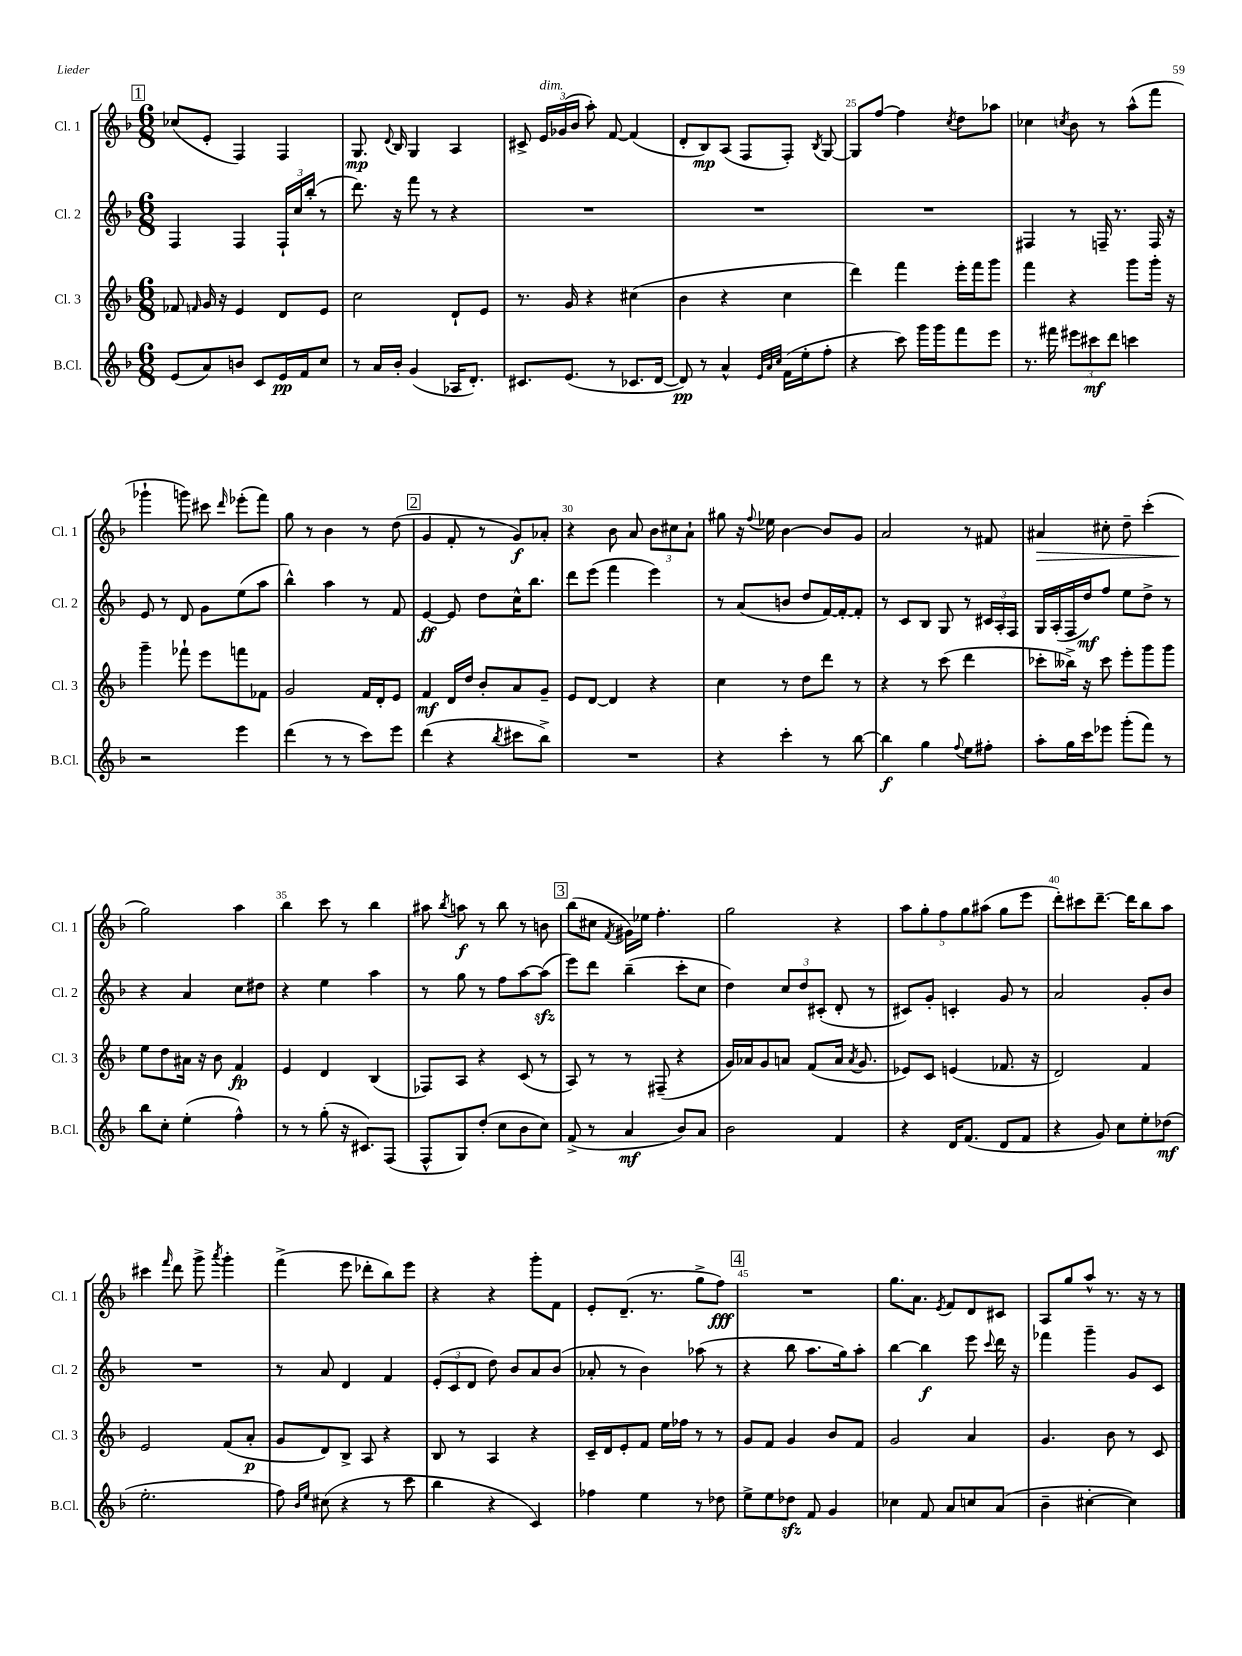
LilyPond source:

<<
\new StaffGroup <<
\new Staff = "s0" \with { instrumentName = "Cl. 1" shortInstrumentName = "Cl. 1" } {
    \clef treble \key f \major \numericTimeSignature \time 6/8
    \autoBeamOff \mark \markup { \box "1" } ces''8[( e'8]-. f4) f4 |
    g8.\mp \appoggiatura { d'8 } bes16 g4 a4 |
    cis'8-> \tuplet 3/2 { e'16[^\markup { \italic "dim." } ges'16( bes'16] } a''8-.) f'8~ f'4( |
    d'8[-. bes8\mp) a8]( f8[ f8]-.) \acciaccatura { bes8 } g8~ |
    g8[ f''8]~ f''4 \acciaccatura { c''8 } d''8[ aes''8] |
    ces''4 \acciaccatura { c''8 } bes'8 r8 a''8[-^( f'''8] |
    ges'''4-! g'''8) cis'''8 \grace { d'''16 } ees'''8[-.( f'''8]) |
    g''8 r8 bes'4 r8 d''8( |
    \mark \markup { \box "2" } g'4 f'8-. r8 g'8[\f) aes'8]-. |
    r4 bes'8 a'8 \tuplet 3/2 { bes'8[ cis''8 a'8]-! } |
    gis''8 r16 \appoggiatura { f''8 } ees''16 bes'4~ bes'8[ g'8] |
    a'2 r8 fis'8 |
    ais'4\> cis''8-. d''8-- c'''4-.( |
    g''2\!) a''4 |
    bes''4 c'''8 r8 bes''4 |
    ais''8 \acciaccatura { bes''8 } a''8\f r8 bes''8 r8 b'8 |
    \mark \markup { \box "3" } bes''8[( cis''8] \acciaccatura { f'8 } gis'16[) ees''16] f''4.-. |
    g''2 r4 |
    \tuplet 5/4 { a''8[ g''8-. f''8 g''8 ais''8]( } g''8[ e'''8] |
    d'''8[-.) cis'''8 d'''8.]~-- d'''16[ bes''8 a''8] |
    cis'''4 \grace { f'''16 } d'''8 g'''8-> \acciaccatura { a'''8 } g'''4-. |
    f'''4->( e'''8 des'''8[-. bes''8) e'''8] |
    r4 r4 g'''8[-. f'8] |
    e'8[-. d'8.]--( r8. g''8[-> f''8]\fff) |
    \mark \markup { \box "4" } R2. |
    g''8.[ a'8.] \acciaccatura { e'8 } f'8[ d'8 cis'8] |
    a8[ g''8 a''8]-^ r8. r16 r8 \bar "|." |
}
\new Staff = "s1" \with { instrumentName = "Cl. 2" shortInstrumentName = "Cl. 2" } {
    \clef treble \key f \major \numericTimeSignature \time 6/8
    \autoBeamOff \mark \markup { \box "1" } f4 f4 \tuplet 3/2 { f16[-! c''16 bes''16]-.( } r8 |
    d'''8.) r16 f'''8 r8 r4 |
    R2. |
    R2. |
    R2. |
    fis4 r8 f16-- r8. f16 r16 |
    e'8 r8 d'8 g'8[ e''8( a''8] |
    bes''4-^) a''4 r8 f'8 |
    \mark \markup { \box "2" } e'4~\ff e'8 d''8[ c''16-^ bes''8.] |
    d'''8[ e'''8]( f'''4 e'''4) |
    r8 a'8[( b'8] d''8[ f'16~) f'16~-. f'8]-. |
    r8 c'8[ bes8] g8 r8 \tuplet 3/2 { cis'16[ a16-. f16] } |
    g16[ a16-.( f16 d''16\mf) f''8] e''8[ d''8]-> r8 |
    r4 a'4 c''8[ dis''8] |
    r4 e''4 a''4 |
    r8 g''8 r8 f''8[ a''8~ a''8]\sfz( |
    \mark \markup { \box "3" } e'''8[) d'''8] bes''4--( c'''8[-. c''8] |
    d''4) \tuplet 3/2 { c''8[ d''8 cis'8]-.( } d'8-. r8 |
    cis'8[) g'8]-. c'4-. g'8 r8 |
    a'2 g'8[-. bes'8] |
    R2. |
    r8 a'8 d'4 f'4 |
    \tuplet 3/2 { e'8[-.( c'8 d'8] } d''8) bes'8[ a'8 bes'8]( |
    aes'8-. r8 bes'4) aes''8( r8 |
    \mark \markup { \box "4" } r4 bes''8 a''8.[ g''16) a''8]-. |
    bes''4~ bes''4\f e'''8 \appoggiatura { c'''8 } d'''16 r16 |
    fes'''4 g'''4-- g'8[ c'8] \bar "|." |
}
\new Staff = "s2" \with { instrumentName = "Cl. 3" shortInstrumentName = "Cl. 3" } {
    \clef treble \key f \major \numericTimeSignature \time 6/8
    \autoBeamOff \mark \markup { \box "1" } fes'8 \grace { f'16 } g'16 r16 e'4 d'8[ e'8] |
    c''2 d'8[-! e'8] |
    r8. g'16 r4 cis''4( |
    bes'4 r4 c''4 |
    d'''4) f'''4 e'''16[-. f'''16 g'''8] |
    f'''4 r4 g'''8[ g'''16]-. r16 |
    g'''4-- fes'''8-! e'''8[ f'''8 fes'8] |
    g'2 f'16[ d'16-. e'8] |
    \mark \markup { \box "2" } f'4\mf d'16[ d''16] bes'8[-. a'8 g'8]-- |
    e'8[ d'8]~ d'4 r4 |
    c''4 r8 d''8[ d'''8] r8 |
    r4 r8 c'''8( d'''4 |
    ces'''8[-. beses''16]->) r16 ces'''8 e'''8[-. g'''8 g'''8] |
    e''8[ d''8 ais'16] r16 bes'8 f'4\fp |
    e'4 d'4 bes4( |
    fes8[) a8] r4 c'8( r8 |
    \mark \markup { \box "3" } a8) r8 r8 fis8--( r4 |
    g'16[) aes'16 g'8 a'8] f'8[( a'16] \acciaccatura { a'8 } g'8. |
    ees'8[) c'8] e'4( fes'8. r16 |
    d'2) f'4 |
    e'2 f'8[( a'8]-.\p |
    g'8[ d'8) bes8]-> a8 r4 |
    bes8 r8 a4 r4 |
    c'16[-- d'16 e'8-. f'8] e''16[ fes''16] r8 r8 |
    \mark \markup { \box "4" } g'8[ f'8] g'4 bes'8[ f'8] |
    g'2 a'4 |
    g'4. bes'8 r8 c'8 \bar "|." |
}
\new Staff = "s3" \with { instrumentName = "B.Cl." shortInstrumentName = "B.Cl." } {
    \clef treble \key f \major \numericTimeSignature \time 6/8
    \autoBeamOff \mark \markup { \box "1" } e'8[( a'8) b'8] c'8[ e'16\pp f'16 c''8] |
    r8 a'16[ bes'16]-. g'4( aes16[ d'8.]-.) |
    cis'8.[ e'8.]( r8 ces'8.[ d'16]~ |
    d'8\pp) r8 a'4-^ \grace { e'32[ a'32 c''32] } f'16[( e''16-. f''8]-. |
    r4 c'''8) g'''16[ g'''16 f'''8 e'''8] |
    r8. fis'''16 \tuplet 3/2 { eis'''8[ cis'''8\mf d'''8] } c'''4 |
    r2 e'''4 |
    d'''4( r8 r8 c'''8[) e'''8] |
    \mark \markup { \box "2" } d'''4( r4 \acciaccatura { bes''8 } cis'''8[ bes''8]->) |
    R2. |
    r4 c'''4-. r8 bes''8~ |
    bes''4\f g''4 \appoggiatura { f''8 } e''8[ fis''8]-. |
    a''8[-. g''16 c'''16 ees'''8] g'''8[-.( f'''8]) r8 |
    bes''8[ c''8]-. e''4-.( f''4-^) |
    r8 r8 g''8-.( r16 cis'8.[) f8]( |
    f8[-^ g8) d''8]-.( c''8[ bes'8 c''8]) |
    \mark \markup { \box "3" } f'8->( r8 a'4\mf bes'8[) a'8] |
    bes'2 f'4 |
    r4 d'16[ f'8.]( d'8[ f'8] |
    r4 g'8) c''8[ e''8-. des''8]\mf( |
    e''2.-. |
    f''8) \grace { bes'16[ e''16] } cis''8( r4 r8 c'''8 |
    bes''4 r4 c'4) |
    fes''4 e''4 r8 des''8 |
    \mark \markup { \box "4" } e''8[-> e''8 des''8]\sfz f'8 g'4 |
    ces''4 f'8 a'8[ c''8 a'8]( |
    bes'4-- cis''4~-. cis''4) \bar "|." |
}
>>
>>
\layout { \context { \Score currentBarNumber = #21 \override BarNumber.break-visibility = ##(#f #t #t) barNumberVisibility = #(every-nth-bar-number-visible 5) } }
